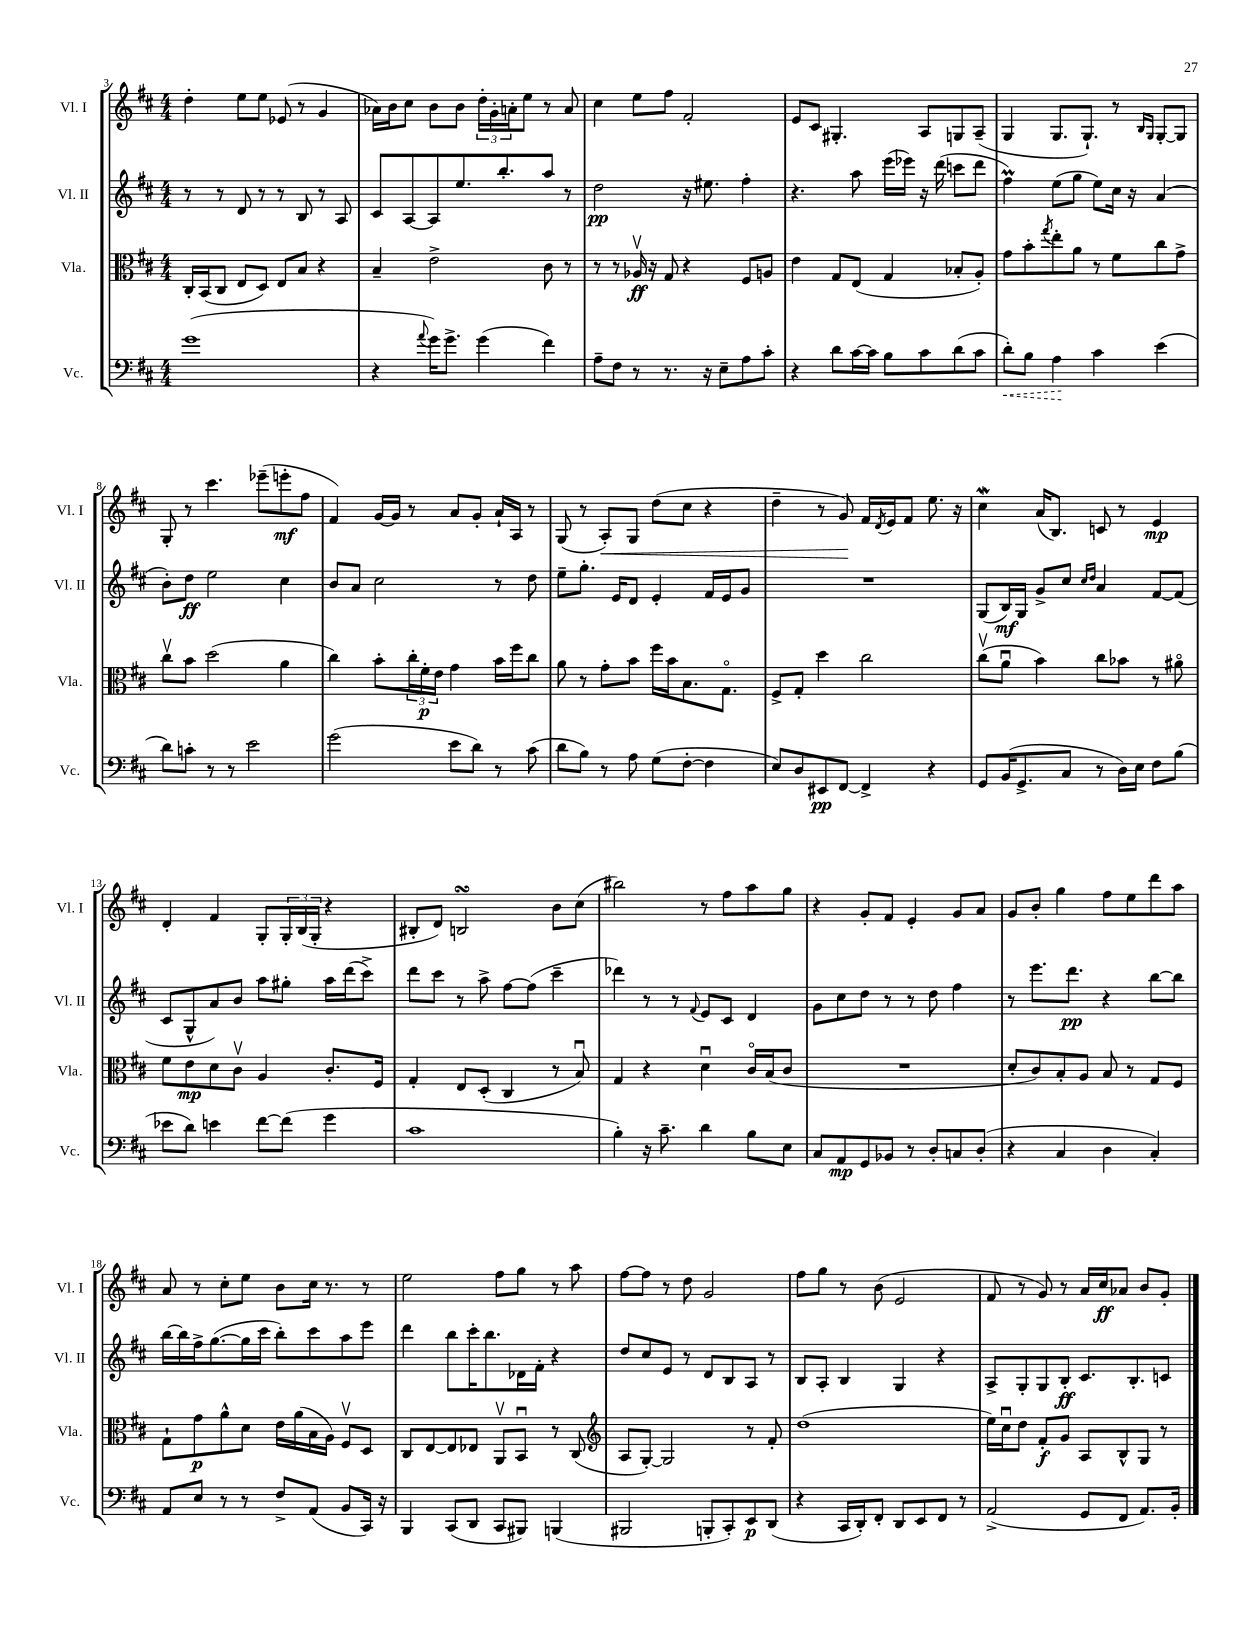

**kern	**kern	**kern	**kern
*staff4	*staff3	*staff2	*staff1
*clefF4	*clefC3	*clefG2	*clefG2
*k[f#c#]	*k[f#c#]	*k[f#c#]	*k[f#c#]
*M4/4	*M4/4	*M4/4	*M4/4
(1g	16C#'/LL	8r	4dd'\
.	(16BB/J	.	.
.	8C#/J	8r	.
.	8E/L	8d/	8ee\L
.	8D/J)	8r	8ee\J
.	8E/L	8r	(8e-/
.	8B/J	8B/	8r
.	4r	8r	4g/
.	.	8A/	.
=	=	=	=
4r	4B~/	8c#/L	16a-\LL)
.	.	.	16b\J
.	.	[8A/	8cc#\J
8qqa/	.	.	.
16g\LK)	2e^\	8A/]	8b\L
8.g^\J	.	.	.
.	.	8.ee/	8b\J
(4g\	.	.	24dd'\LL
.	.	.	24g'\
.	.	8.bb'/	.
.	.	.	24a'\J
.	.	.	8ee\J
4f#\)	8c#\	8aa/J	8r
.	8r	8r	8a/
=	=	=	=
8A~\L	8r	2dd\	4cc#\
8F#\J	8r	.	.
8r	16A-v/	.	8ee\L
.	16r	.	.
8.r	8G/	.	8ff#\J
.	4r	16r	2f#'/
16r	.	8.ee#\	.
8E~\L	.	.	.
8A\	8F#/L	4ff#'\	.
8c#'\J	8A/J	.	.
=	=	=	=
4r	4e\	4.r	8e/L
.	.	.	8c#/J
8d\L	8G/L	.	4.G#'/
[16c#\L	(8E/J	8aa\	.
16c#\]JJ	.	.	.
8B\L	4G/	(16eee\LL	.
.	.	16eee-\JJ)	.
8c#\	.	16r	8A/L
.	.	(16ddd\	.
(8d\	8B-'/L	8ccc\L	8G/
8c#\J	8A'/J)	8ddd\J	(8A~/J
=	=	=	=
8d'\L)	8g\L	4ff#\)	4G/
8B\J	8b'\	.	.
.	8qgg/	.	.
4A\	8ee'\	(8ee\L	8.G/L
.	8a\J	8gg\J	.
.	.	.	8.G`/J)
4c#\	8r	8ee\L)	.
.	8f#\L	16cc#\Jk	8r
.	.	16r	.
.	.	.	16qqB/LL
.	.	.	16qqG/JJ
(4e\	8cc#\	(4a/	[8G'/L
.	8g^\J	.	8G/]J
=	=	=	=
8d\L)	8cc#v\L	8b'\L)	8G'/
8c'\J	8b\J	8dd\J	8r
8r	(2dd\	2ee\	4.ccc#\
8r	.	.	.
2e\	.	.	.
.	.	.	(8eee-~\L
.	4a\	4cc#\	8eee'\
.	.	.	8ff#\J
=	=	=	=
(2g\	4cc#\)	8b/L	4f#/)
.	.	8a/J	.
.	8b'\L	2cc#\	[16g/LL
.	.	.	16g/]JJ
.	24cc#'\L	.	8r
.	24f#'\	.	.
.	24e\JJ	.	.
8e\L	4g\	.	8a/L
8d\J)	.	.	8g'/J
8r	16b\LL	8r	16a`/LL
.	16ff#\J	.	16A/JJ
(8c#\	8cc#\J	8dd\	8r
=	=	=	=
8d\L	8a\	8ee~\L	(8G/
8B\J)	8r	8.gg'\J	8r
8r	8g'\L	.	8A'/L)
.	.	16e/LK	.
8A\	8b\J	8d/J	8G/J
(8G\L	16ff#\LL	4e'/	(8dd\L
.	16b\J	.	.
[8F#'\J	8.B\	.	8cc#\J
4F#\]	.	16f#/LL	4r
.	8.Go\J	16e/J	.
.	.	8g/J	.
=	=	=	=
8E/L)	8F#^/L	1r	4dd~\
8D/	8G'/J	.	.
8EE#/	4dd\	.	8r
[8FF#/J	.	.	8g/)
4FF#^/]	2cc#\	.	16f#/LL
.	.	.	8qd/
.	.	.	16e/J
.	.	.	8f#/J
4r	.	.	8.ee\
.	.	.	16r
=	=	=	=
8GG/L	(8cc#v\L	(8G/L	4cc#\
(16BB/K	8au\J	16B/L)	.
8.GG^/	.	16G/JJ	.
.	4b\)	8g^/L	(16a/LK
.	.	.	8.B/J)
8C#/J	.	8cc#/J	.
.	.	16qqcc#/LL	.
.	.	16qqdd/JJ	.
8r	8cc#\L	4a/	8c/
16D\LL)	8b-\J	.	8r
16E\JJ	.	.	.
8F#\L	8r	[8f#/L	4e/
(8B\J	8a#o\	(8f#/]J	.
=	=	=	=
8e-\L	8f#\L	8c#/L	4d'/
8d\J)	8e\	8G^^/	.
4e\	8d\	8a/)	4f#/
.	8c#v\J	8b/J	.
[8f#\L	4A/	8aa\L	8G'/L
(8f#\]J	.	8gg#'\J	24G'/L
.	.	.	(24B/
.	.	.	24G'/JJ
4g\	8.c#'/L	16aa\LL	4r
.	.	(16ddd\J	.
.	.	8ccc#^\J)	.
.	16F#/Jk	.	.
=	=	=	=
1c#	4G'/	8ddd\L	8B#'/L
.	.	8ccc#\J	8d/J)
.	8E/L	8r	2B/
.	(8D'/J	8aa^\	.
.	4C#/	[8ff#\L	.
.	.	(8ff#\]J	.
.	8r	4ccc#~\	8b\L
.	8Bu/)	.	(8cc#\J
=	=	=	=
4B'\)	4G/	4ddd-\)	2bb#\)
16r	4r	8r	.
8.c#~\	.	.	.
.	.	8r	.
.	.	8qqf#/	.
4d\	4du\	8e/L	8r
.	.	8c#/J	8ff#\L
8B\L	16c#o/LL	4d/	8aa\
.	(16B/J	.	.
8E\J	8c#/J	.	8gg\J
=	=	=	=
8C#/L	1r	8g\L	4r
8AA/	.	8cc#\	.
8GG/	.	8dd\J	8g'/L
8BB-/J	.	8r	8f#/J
8r	.	8r	4e'/
8D'/L	.	8dd\	.
8C/	.	4ff#\	8g/L
(8D'/J	.	.	8a/J
=	=	=	=
4r	8d'/L	8r	8g/L
.	8c#/)	8.eee\L	8b'/J
4C#/	8B'/	.	4gg\
.	.	8.ddd\J	.
.	8A/J	.	.
4D\	8B/	4r	8ff#\L
.	8r	.	8ee\
4C#'/)	8G/L	[8bb\L	8ddd\
.	8F#/J	8bb\]J	8aa\J
=	=	=	=
8AA/L	8G`\L	[16bb\LL	8a/
.	.	16bb\]	.
8E/J	8g\	16ff#^\J	8r
.	.	([8.gg\	.
8r	8a^^\	.	8cc#'\L
8r	8d\J	16gg\]L	8ee\J
.	.	16ccc#\JJ	.
8F#^/L	16e\LL	8bb'\L)	8b\L
.	(16a\	.	.
(8AA/J	16B\	8ccc#\	16cc#\Jk
.	16A\JJ)	.	8.r
8BB/L	8F#v/L	8aa\	.
16CC#/Jk)	8D/J	8eee\J	8r
16r	.	.	.
=	=	=	=
4BBB/	8C#/L	4ddd\	2ee\
.	[8E/	.	.
(8CC#/L	8E/]	8bb\L	.
8DD/J	8E-/J	16ccc#'\K	.
.	.	8.bb\	.
8CC#/L	8AAv/L	.	8ff#\L
8BBB#/J)	8BBu/J	16d-\L	8gg\J
.	.	16f#'\JJ	.
(4BBB/	8r	4r	8r
.	(8C#/	.	8aa\
=	=	=	=
*	*clefG2	*	*
2BBB#/	8A/L	8dd/L	[8ff#\L
.	[8G'/J)	8cc#/	8ff#\]J
.	2G/]	8e/J	8r
.	.	8r	8dd\
8BBB'/L	.	8d/L	2g/
8CC#'/)	.	8B/	.
8EE/	8r	8A/J	.
(8DD/J	8f#'/	8r	.
=	=	=	=
4r	(1dd	8B/L	8ff#\L
.	.	8A'/J	8gg\J
16CC#/LL	.	4B/	8r
16DD'/J)	.	.	.
8FF#'/J	.	.	(8b\
8DD/L	.	4G/	2e/
8EE/	.	.	.
8FF#/J	.	4r	.
8r	.	.	.
=	=	=	=
(2AA^/	16ee\LL)	8A^/L	8f#/
.	16cc#u\J	.	.
.	8dd\J	8G'/	8r
.	8f#'/L	8G/	8g/)
.	8g/J	8B'/J	8r
8GG/L	8A/L	8.c#/L	16a/LL
.	.	.	16cc#/J
8FF#/J	8B^^/	.	8a-/J
.	.	8.B'/	.
8.AA/L)	8G/J	.	8b/L
.	8r	8c/J	8g'/J
16BB'/Jk	.	.	.
==	==	==	==
*-	*-	*-	*-
